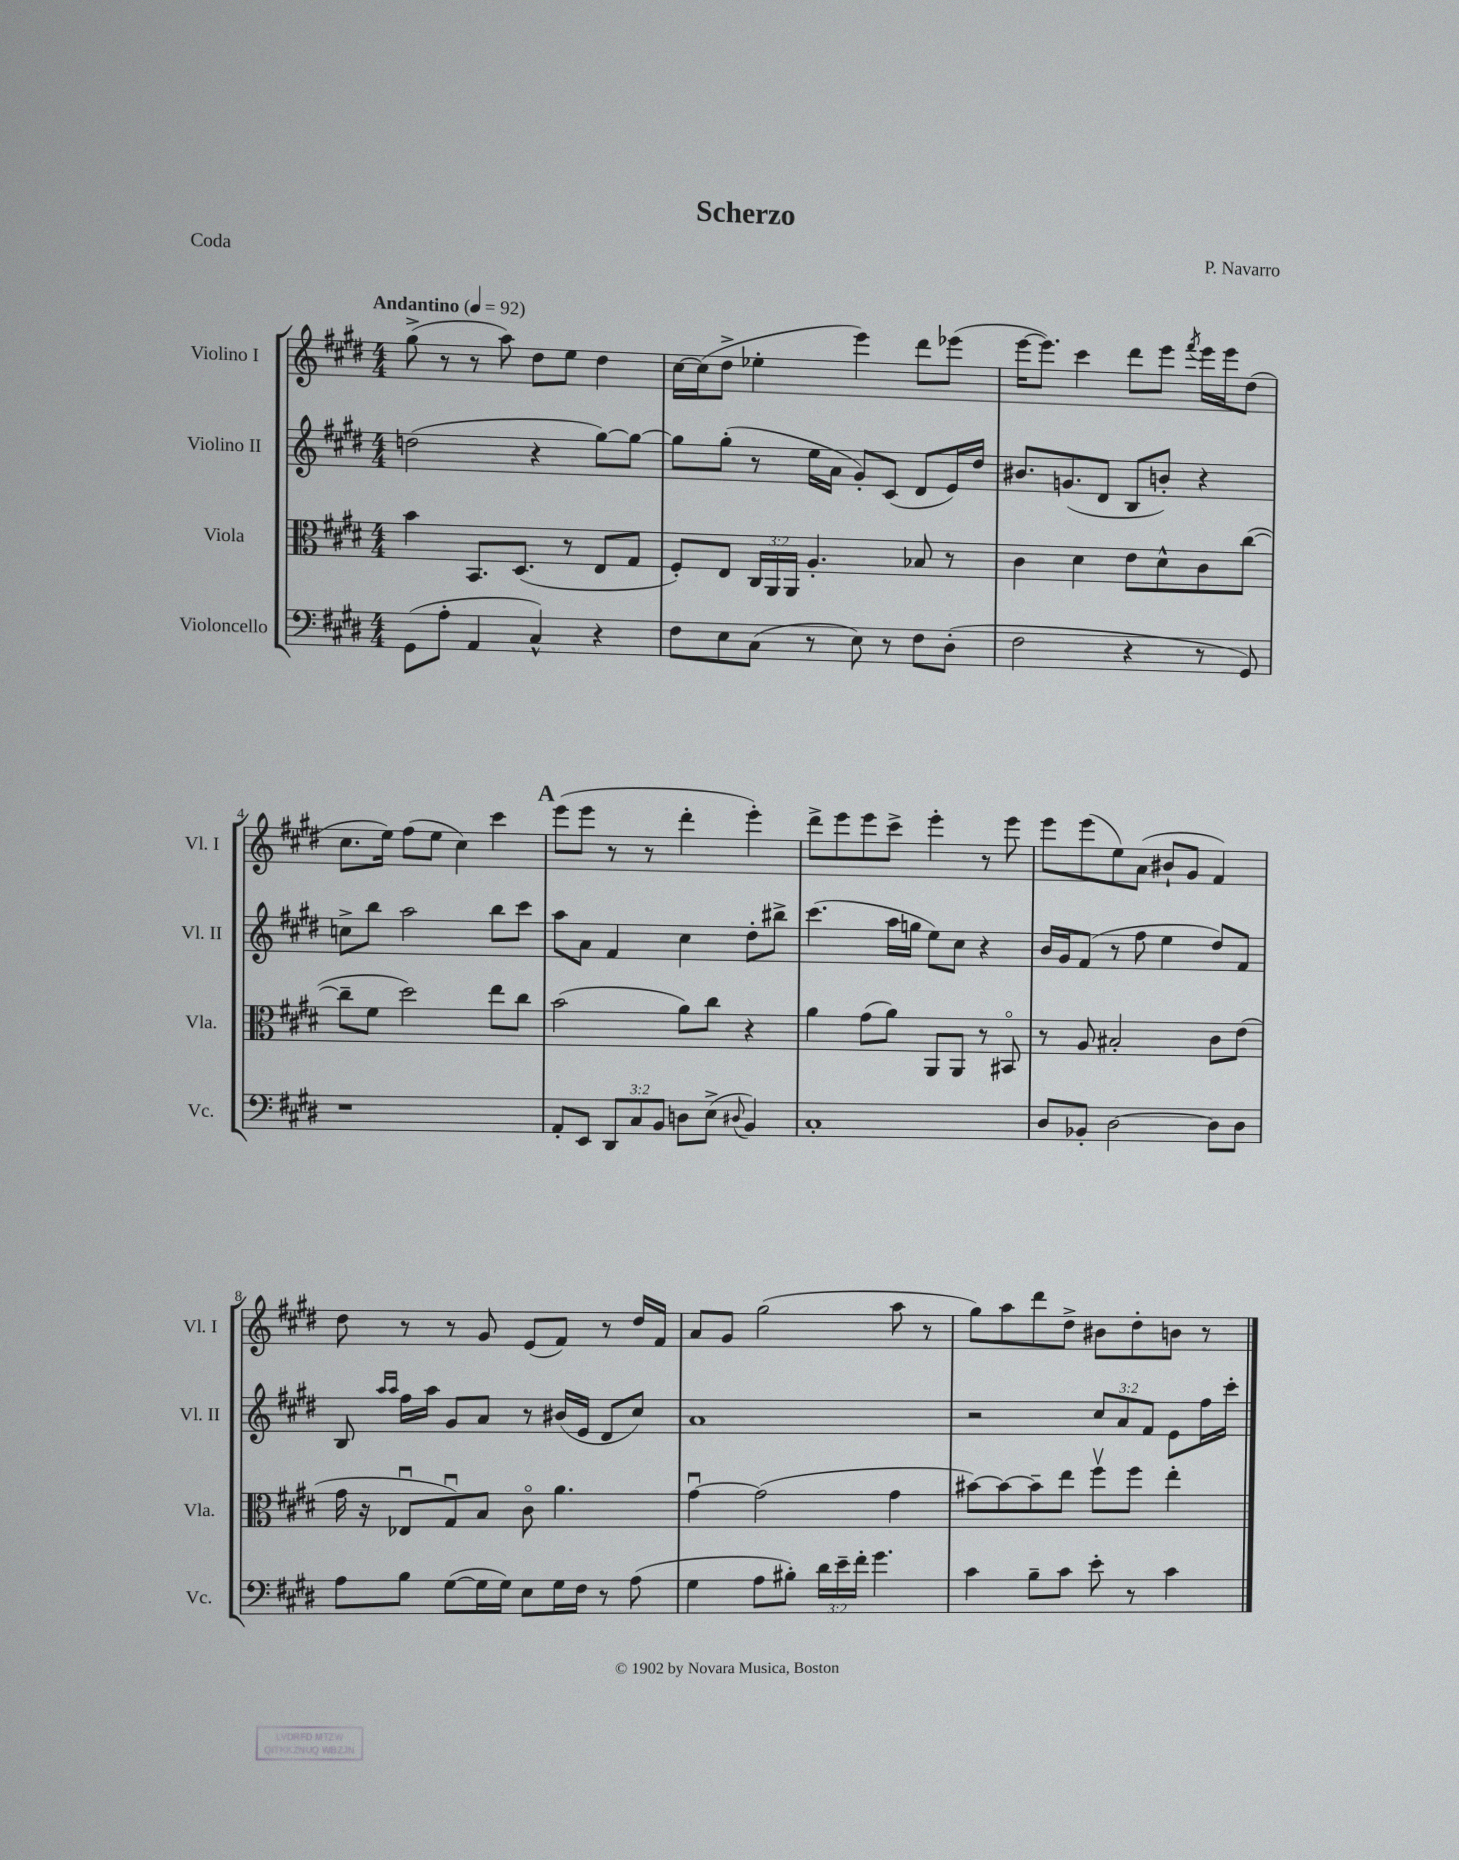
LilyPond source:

\header { title = "Scherzo" composer = "P. Navarro" piece = "Coda" }
<<
\new StaffGroup <<
\new Staff = "s0" \with { instrumentName = "Violino I" shortInstrumentName = "Vl. I" } {
    \clef treble \key e \major \numericTimeSignature \time 4/4 \tempo "Andantino" 4 = 92
    gis''8->( r8 r8 a''8) dis''8 e''8 dis''4 |
    cis''16~ cis''16( dis''8-> ees''4-. e'''4) dis'''8 ees'''8( |
    e'''16~ e'''8.) cis'''4 dis'''8 e'''8 \acciaccatura { fis'''8 } e'''16 e'''16 dis''8( |
    cis''8. e''16) fis''8( e''8 cis''4) cis'''4 |
    \mark \markup { \bold "A" } e'''8( e'''8 r8 r8 dis'''4-. e'''4-.) |
    dis'''8-> e'''8 e'''8 cis'''8-> e'''4-. r8 e'''8 |
    e'''8 e'''8( e''8) a'8( bis'8-! gis'8 fis'4) |
    dis''8 r8 r8 gis'8 e'8( fis'8) r8 dis''16 fis'16 |
    a'8 gis'8 gis''2( a''8 r8 |
    gis''8) a''8 dis'''8 dis''8-> bis'8 dis''8-. b'8 r8 \bar "|." |
}
\new Staff = "s1" \with { instrumentName = "Violino II" shortInstrumentName = "Vl. II" } {
    \clef treble \key e \major \numericTimeSignature \time 4/4 \override Staff.TupletNumber.text = #tuplet-number::calc-fraction-text
    d''2( r4 gis''8~) gis''8~ |
    gis''8 gis''8-.( r8 e''16 a'16 gis'8-.) cis'8( dis'8 e'16) dis''16 |
    bis'8. g'8.( dis'8 b8 b'8-.) r4 |
    c''8-> b''8 a''2 b''8 cis'''8 |
    \mark \markup { \bold "A" } a''8 a'8 fis'4 cis''4 dis''8-. bis''8-> |
    cis'''4.( a''16 g''16 e''8) cis''8 r4 |
    b'16 gis'16 fis'8( r8 fis''8 e''4 dis''8) fis'8 |
    b8 \grace { a''16 a''16 } fis''16 a''16 gis'8 a'8 r8 bis'16( e'16 dis'8 cis''8) |
    a'1 |
    r2 \tuplet 3/2 { cis''8 a'8 fis'8 } e'8 fis''16 cis'''16-. \bar "|." |
}
\new Staff = "s2" \with { instrumentName = "Viola" shortInstrumentName = "Vla." } {
    \clef alto \key e \major \numericTimeSignature \time 4/4 \override Staff.TupletNumber.text = #tuplet-number::calc-fraction-text
    b'4 b,8. dis8.( r8 e8 gis8 |
    fis8-.) e8 \tuplet 3/2 { cis16 a,16 a,16 } a4.-. bes8 r8 |
    cis'4 dis'4 e'8 dis'8-^ cis'8 cis''8~( |
    cis''8-- fis'8 dis''2) e''8 cis''8 |
    \mark \markup { \bold "A" } b'2( a'8) cis''8 r4 |
    a'4 gis'8( a'8) a,8 a,8 r8 bis,8\flageolet |
    r8 a8 bis2-. cis'8 e'8( |
    gis'16 r16 ees8\downbow gis8\downbow) b8 cis'8\flageolet a'4. |
    gis'4~\downbow gis'2( gis'4 |
    bis'8~) bis'8~ bis'8-- e''8 fis''8\upbow fis''8 e''4-. \bar "|." |
}
\new Staff = "s3" \with { instrumentName = "Violoncello" shortInstrumentName = "Vc." } {
    \clef bass \key e \major \numericTimeSignature \time 4/4 \override Staff.TupletNumber.text = #tuplet-number::calc-fraction-text
    gis,8( a8-. a,4 cis4-^) r4 |
    fis8 e8 cis8( r8 e8) r8 fis8 dis8-.( |
    fis2 r4 r8 gis,8) |
    r1 |
    \mark \markup { \bold "A" } a,8-. e,8 \tuplet 3/2 { dis,8 cis8 b,8 } d8 e8->( \appoggiatura { dis8 } b,4) |
    cis1-. |
    dis8 bes,8-. dis2~ dis8 dis8 |
    a8 b8 gis8~( gis16 gis16) e8 gis16 fis16 r8 a8( |
    gis4 a8 bis8-.) \tuplet 3/2 { dis'16 e'16-- fis'16-. } gis'4. |
    cis'4 b8-- cis'8 e'8-. r8 cis'4 \bar "|." |
}
>>
>>
